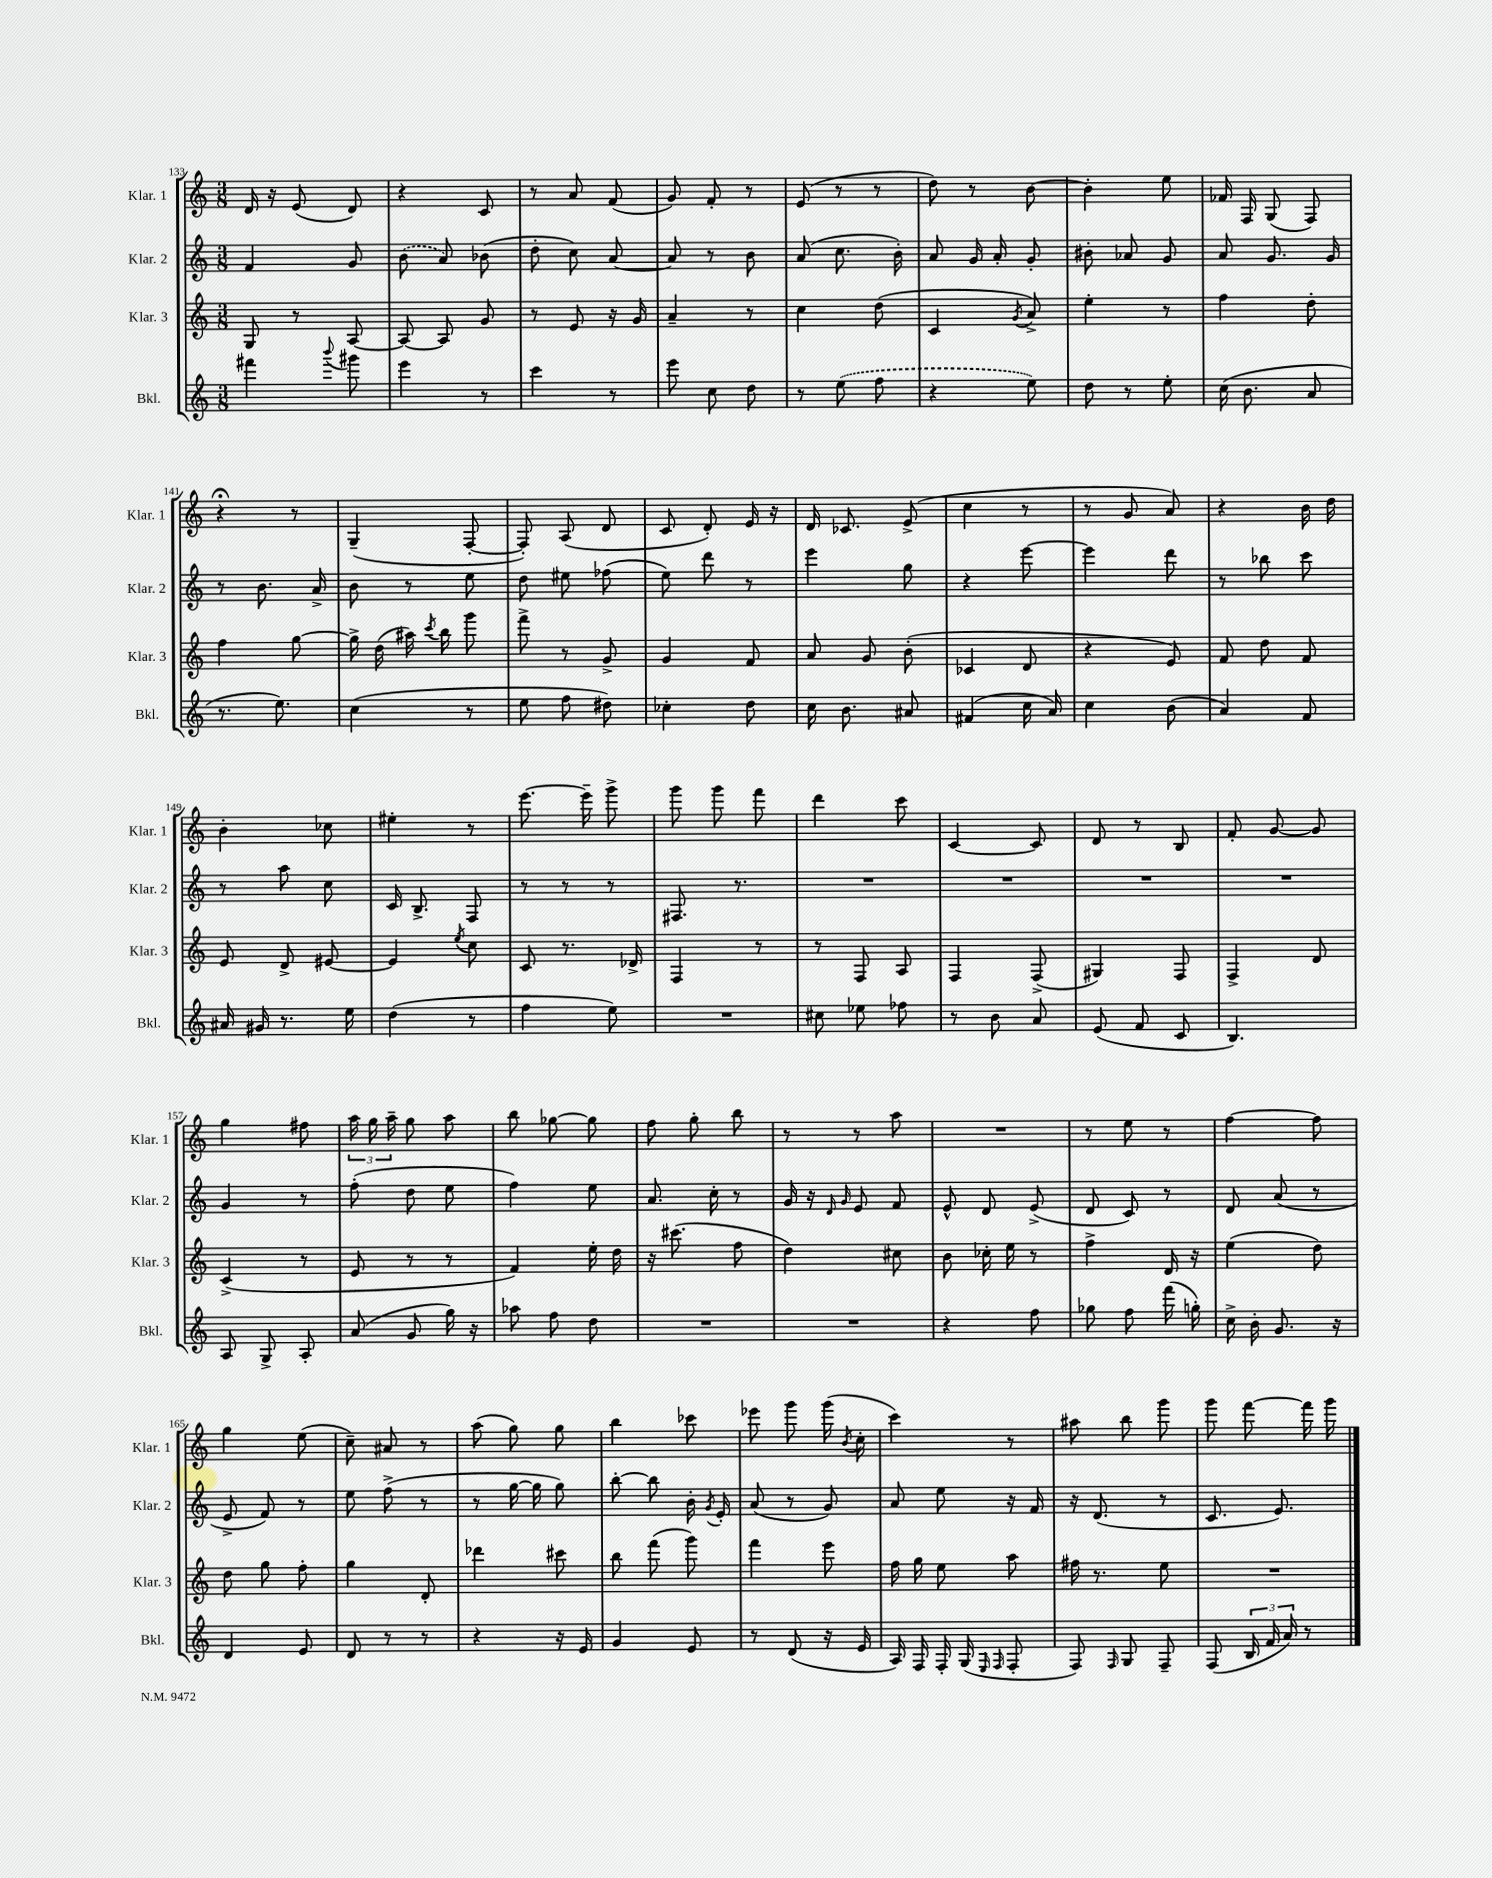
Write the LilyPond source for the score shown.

<<
\new StaffGroup <<
\new Staff = "s0" \with { instrumentName = "Klar. 1" shortInstrumentName = "Klar. 1" } {
    \clef treble \key c \major \numericTimeSignature \time 3/8
    \autoBeamOff d'16 r16 e'8( d'8) |
    r4 c'8 |
    r8 a'8 f'8( |
    g'8) f'8-. r8 |
    e'8( r8 r8 |
    d''8) r8 b'8~ |
    b'4-. e''8 |
    fes'16 f16 g8( f8) |
    r4\fermata r8 |
    g4--( f8~-. |
    f8-.) a8( d'8 |
    c'8 d'8-.) e'16 r16 |
    d'16 ces'8. e'8->( |
    c''4 r8 |
    r8 g'8 a'8) |
    r4 b'16 d''16 |
    b'4-. ces''8 |
    eis''4-. r8 |
    e'''8.~ e'''16-- g'''8-> |
    g'''8 g'''8 f'''8 |
    d'''4 c'''8 |
    c'4~ c'8 |
    d'8 r8 b8 |
    f'8-. g'8~ g'8 |
    g''4 fis''8 |
    \tuplet 3/2 { a''16 g''16 a''16-- } g''8 a''8 |
    b''8 ges''8~ ges''8 |
    f''8 g''8-. b''8 |
    r8 r8 a''8 |
    R4. |
    r8 e''8 r8 |
    f''4~ f''8 |
    g''4 e''8( |
    c''8--) ais'8 r8 |
    a''8( g''8) g''8 |
    b''4 ces'''8 |
    ees'''8 g'''8 g'''16( \acciaccatura { b'8 } c''16-. |
    c'''4) r8 |
    ais''8 b''8 g'''8 |
    g'''8 f'''8~ f'''16 g'''16 \bar "|." |
}
\new Staff = "s1" \with { instrumentName = "Klar. 2" shortInstrumentName = "Klar. 2" } {
    \clef treble \key c \major \numericTimeSignature \time 3/8
    \autoBeamOff f'4 g'8 |
    \once \slurDashed b'8( a'8) bes'8( |
    d''8-. c''8) a'8~ |
    a'8 r8 b'8 |
    a'8( c''8. b'16-.) |
    a'8 g'16 a'16-. g'8-. |
    bis'8-. aes'8 g'8 |
    a'8 g'8. g'16 |
    r8 b'8. a'16-> |
    b'8 r8 e''8 |
    d''8 eis''8 fes''8( |
    e''8) d'''8 r8 |
    e'''4 g''8 |
    r4 e'''8~ |
    e'''4 d'''8 |
    r8 bes''8 c'''8 |
    r8 a''8 c''8 |
    c'16 b8.-> f8 |
    r8 r8 r8 |
    fis8. r8. |
    R4. |
    R4. |
    R4. |
    R4. |
    g'4 r8 |
    f''8-.( d''8 e''8 |
    f''4) e''8 |
    a'8. c''16-. r8 |
    g'16 r16 \grace { d'16 g'16 } e'8 f'8 |
    e'8-^ d'8 e'8->( |
    d'8 c'8) r8 |
    d'8 a'8( r8 |
    e'8-> f'8) r8 |
    e''8 f''8->( r8 |
    r8 g''16~ g''16 g''8) |
    b''8~-. b''8 b'16-. \acciaccatura { g'8 } e'16-. |
    a'8( r8 g'8) |
    a'8 e''8 r16 f'16 |
    r16 d'8.( r8 |
    c'8. e'8.) \bar "|." |
}
\new Staff = "s2" \with { instrumentName = "Klar. 3" shortInstrumentName = "Klar. 3" } {
    \clef treble \key c \major \numericTimeSignature \time 3/8
    \autoBeamOff g8 r8 a8~ |
    a8~ a8 g'8 |
    r8 e'8 r16 g'16 |
    a'4-- r8 |
    c''4 d''8( |
    c'4 \acciaccatura { g'8 } a'8->) |
    e''4-. r8 |
    f''4 d''8-. |
    f''4 g''8~ |
    g''16-> d''16( ais''16) \acciaccatura { c'''8 } b''16 g'''8 |
    f'''8-> r8 g'8-> |
    g'4 f'8 |
    a'8 g'8 b'8-.( |
    ces'4 d'8 |
    r4 e'8) |
    f'8 d''8 f'8 |
    e'8 d'8-> eis'8~ |
    eis'4 \acciaccatura { e''8 } c''8 |
    c'8 r8. des'16-> |
    f4 r8 |
    r8 f8 a8 |
    f4 f8->( |
    gis4) f8 |
    f4-> d'8 |
    c'4->( r8 |
    e'8 r8 r8 |
    f'4) e''16-. d''16 |
    r16 cis'''8.( f''8 |
    d''4) cis''8 |
    b'8 ces''16-. e''16 r8 |
    f''4-> d'16 r16 |
    e''4( d''8) |
    d''8 g''8 f''8-. |
    g''4 d'8-. |
    des'''4 cis'''8 |
    b''8 f'''8( g'''8) |
    f'''4 e'''8 |
    f''16 g''16 e''8 a''8 |
    fis''16 r8. e''8 |
    R4. \bar "|." |
}
\new Staff = "s3" \with { instrumentName = "Bkl." shortInstrumentName = "Bkl." } {
    \clef treble \key c \major \numericTimeSignature \time 3/8
    \autoBeamOff fis'''4 \appoggiatura { b'''8 } gis'''8 |
    e'''4 r8 |
    c'''4 r8 |
    e'''8 c''8 d''8 |
    r8 \once \slurDashed e''8( f''8 |
    r4 e''8) |
    d''8 r8 e''8-. |
    c''16( b'8. a'8 |
    r8. e''8.) |
    c''4( r8 |
    e''8 f''8 dis''8) |
    ces''4-. d''8 |
    c''16 b'8. ais'8 |
    fis'4( c''16 a'16) |
    c''4 b'8( |
    a'4) f'8 |
    ais'16 gis'16 r8. e''16 |
    d''4( r8 |
    f''4 e''8) |
    R4. |
    cis''8 ees''8 fes''8 |
    r8 b'8 a'8 |
    e'8( f'8 c'8 |
    b4.) |
    a8 g8-> a8-. |
    a'8( g'8 g''16) r16 |
    aes''8 f''8 d''8 |
    R4. |
    R4. |
    r4 f''8 |
    ges''8 f''8 f'''16( g''16-.) |
    c''16-> b'16-. g'8. r16 |
    d'4 e'8 |
    d'8 r8 r8 |
    r4 r16 e'16 |
    g'4 e'8 |
    r8 d'8( r16 e'16 |
    a16) f16 f16-. g16( \grace { e16 f16 } f8-. |
    f8) \grace { f16 } g8 f8-- |
    f8( \tuplet 3/2 { b16 f'16 a'16) } r8 \bar "|." |
}
>>
>>
\layout { \context { \Score currentBarNumber = #133 } }
